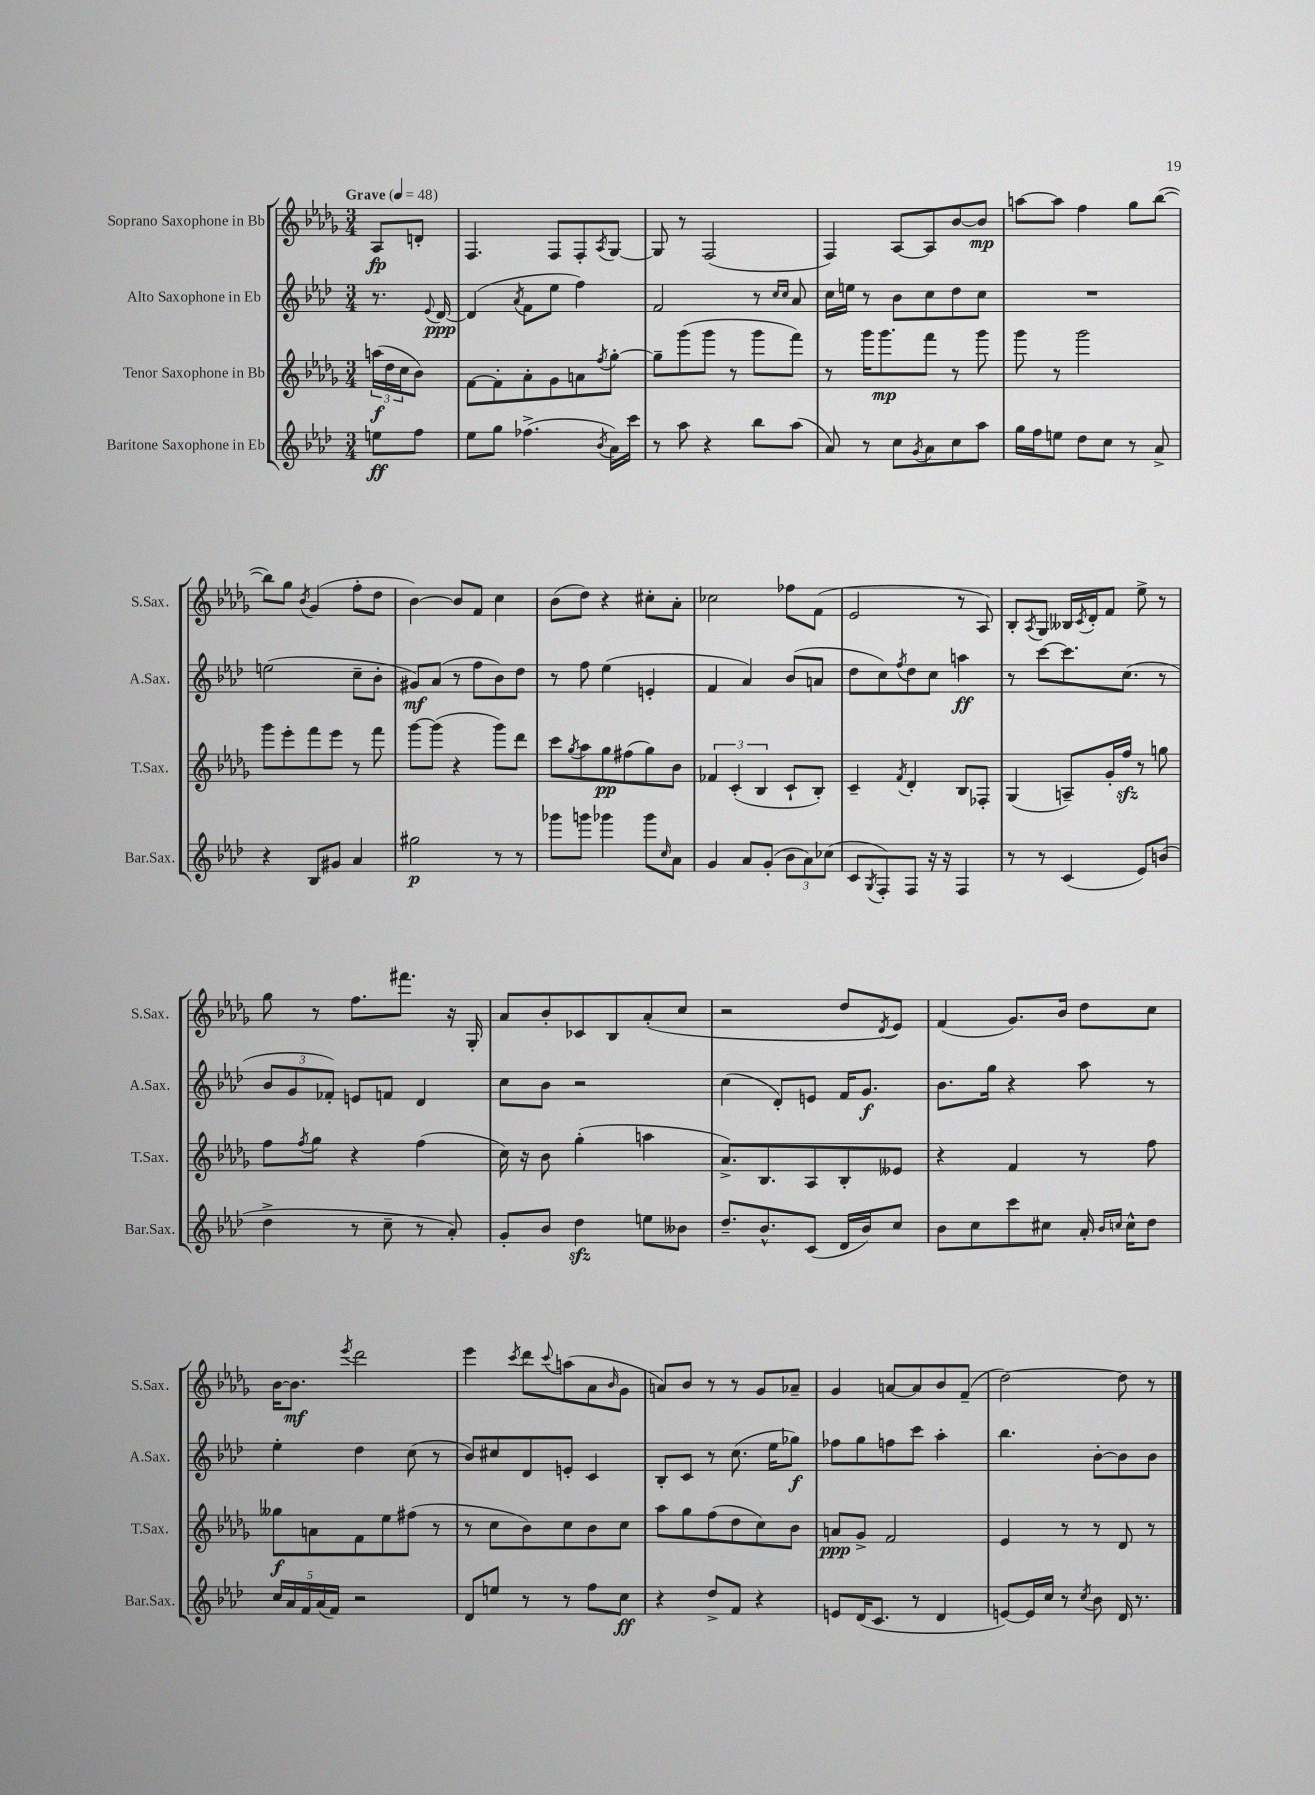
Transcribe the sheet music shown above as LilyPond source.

<<
\new StaffGroup <<
\new Staff = "s0" \with { instrumentName = "Soprano Saxophone in Bb" shortInstrumentName = "S.Sax." } {
    \clef treble \key des \major \numericTimeSignature \time 3/4 \partial 4 \tempo "Grave" 4 = 48
    aes8\fp d'8-. |
    f4. f8 f8-. \acciaccatura { aes8 } ges8~ |
    ges8 r8 f2( |
    f4) aes8~ aes8 bes'8~ bes'8\mp |
    a''8~ a''8 f''4 ges''8 bes''8~( |
    bes''8) ges''8 \acciaccatura { bes'8 } ges'4( f''8-. des''8 |
    bes'4~) bes'8 f'8 c''4 |
    bes'8( des''8) r4 cis''8-. aes'8-. |
    ces''2 fes''8 f'8( |
    ees'2 r8 aes8) |
    bes8-. \acciaccatura { aes8 } ges8 beses16 \acciaccatura { c'8 } des'16-. f'8 ees''8-> r8 |
    ges''8 r8 f''8. fis'''8. r16 ges16-. |
    aes'8 bes'8-. ces'8 bes8 aes'8-.( c''8 |
    r2 des''8 \acciaccatura { des'8 } ees'8) |
    f'4( ges'8.) bes'16 des''8 c''8 |
    bes'16~ bes'8.\mf \acciaccatura { ees'''8 } des'''2 |
    ees'''4 \acciaccatura { c'''8 } des'''8 \appoggiatura { c'''8 } a''8( aes'8 \grace { bes'16 } ges'8 |
    a'8) bes'8 r8 r8 ges'8 aes'8-- |
    ges'4 a'8~ a'8 bes'8 f'8--( |
    des''2~) des''8 r8 \bar "|." |
}
\new Staff = "s1" \with { instrumentName = "Alto Saxophone in Eb" shortInstrumentName = "A.Sax." } {
    \clef treble \key aes \major \numericTimeSignature \time 3/4 \partial 4
    r8. \appoggiatura { ees'8 } des'16~\ppp |
    des'4( \acciaccatura { aes'8 } f'8 ees''8 f''4) |
    f'2 r8 \grace { c''16 c''16 } aes'8 |
    c''16 e''16 r8 bes'8 c''8 des''8 c''8 |
    R2. |
    e''2( c''8-- bes'8-. |
    gis'8\mf) aes'8( r8 f''8 bes'8) des''8 |
    r8 f''8 ees''4( e'4-. |
    f'4 aes'4) bes'8( a'8 |
    des''8 c''8) \acciaccatura { f''8 } des''8 c''8 a''4\ff |
    r8 c'''8~ c'''8. c''8.( r8 |
    \tuplet 3/2 { bes'8 g'8 fes'8-.) } e'8 f'8 des'4 |
    c''8 bes'8 r2 |
    c''4( des'8-.) e'8 f'16 g'8.\f |
    bes'8. g''16 r4 aes''8 r8 |
    ees''4-. des''4 c''8( r8 |
    bes'8) cis''8 des'8 e'8-. c'4 |
    bes8-. c'8 r8 c''8.( ees''16 ges''8\f) |
    fes''8 g''8 f''8 c'''8 aes''4-. |
    bes''4. bes'8~-. bes'8 bes'8 \bar "|." |
}
\new Staff = "s2" \with { instrumentName = "Tenor Saxophone in Bb" shortInstrumentName = "T.Sax." } {
    \clef treble \key des \major \numericTimeSignature \time 3/4 \partial 4
    \tuplet 3/2 { a''16\f( des''16 c''16 } bes'8) |
    f'8~ f'8-. aes'8-. ges'8 a'8 \acciaccatura { f''8 } ges''8~-. |
    ges''8-- ges'''8( ges'''8 r8 ges'''8 f'''8) |
    r8 ges'''16 ges'''8.\mp f'''8 r8 ges'''8 |
    ges'''8 r8 ges'''2 |
    ges'''8 ees'''8-. f'''8 ees'''8 r8 f'''8 |
    ges'''8~ ges'''8( r4 ges'''8) des'''8 |
    c'''8 \acciaccatura { ges''8 } aes''8 ges''8\pp fis''8( ges''8) bes'8 |
    \tuplet 3/2 { fes'4 c'4-.( bes4 } c'8-! bes8-.) |
    c'4-- \acciaccatura { f'8 } des'4-. bes8 fes8-. |
    ges4( a8--) ges'16-. f''16\sfz r8 g''8 |
    f''8 \acciaccatura { f''8 } ges''8 r4 f''4( |
    c''16) r16 bes'8 ges''4-.( a''4 |
    aes'8.->) bes8. aes8 bes8-. eeses'8 |
    r4 f'4 r8 f''8 |
    geses''8\f a'8 f'8 ees''8 fis''8( r8 |
    r8 c''8 bes'8) c''8 bes'8 c''8 |
    aes''8 ges''8 f''8( des''8 c''8) bes'8 |
    a'8\ppp ges'8-> f'2 |
    ees'4 r8 r8 des'8 r8 \bar "|." |
}
\new Staff = "s3" \with { instrumentName = "Baritone Saxophone in Eb" shortInstrumentName = "Bar.Sax." } {
    \clef treble \key aes \major \numericTimeSignature \time 3/4 \partial 4
    e''8\ff f''8 |
    ees''8 g''8 fes''4.->( \acciaccatura { bes'8 } aes'16) c'''16 |
    r8 aes''8 r4 bes''8 aes''8( |
    aes'8) r8 c''8 \acciaccatura { g'8 } aes'8 c''8 aes''8 |
    g''16 f''16 e''8 des''8 c''8 r8 aes'8-> |
    r4 bes8 gis'8 aes'4 |
    gis''2\p r8 r8 |
    ges'''8 g'''8 ges'''4 ges'''8 \grace { c''16 } aes'8 |
    g'4 aes'8 g'8-.( \tuplet 3/2 { bes'8 aes'8) ces''8( } |
    c'8 \acciaccatura { g8 } f8-.) f8 r16 r16 f4 |
    r8 r8 c'4( ees'8) b'8( |
    des''4-> r8 c''8-- r8 aes'8-.) |
    g'8-. bes'8 des''4\sfz e''8 beses'8 |
    des''8.-- bes'8.-^ c'8( des'16 bes'16) c''8 |
    bes'8 c''8 c'''8 cis''8 aes'16-. \grace { bes'16 c''16 } c''16-^ des''8 |
    \tuplet 5/4 { c''16 aes'16 f'16 aes'16( f'16) } r2 |
    des'8 e''8 r8 r8 f''8 c''8\ff |
    r4 des''8-> f'8 r4 |
    e'8 des'16( c'8. r8 des'4 |
    e'8~) e'16 c''16 r8 \acciaccatura { c''8 } bes'8 des'16 r8. \bar "|." |
}
>>
>>
\layout { \context { \Score \remove "Bar_number_engraver" } }
